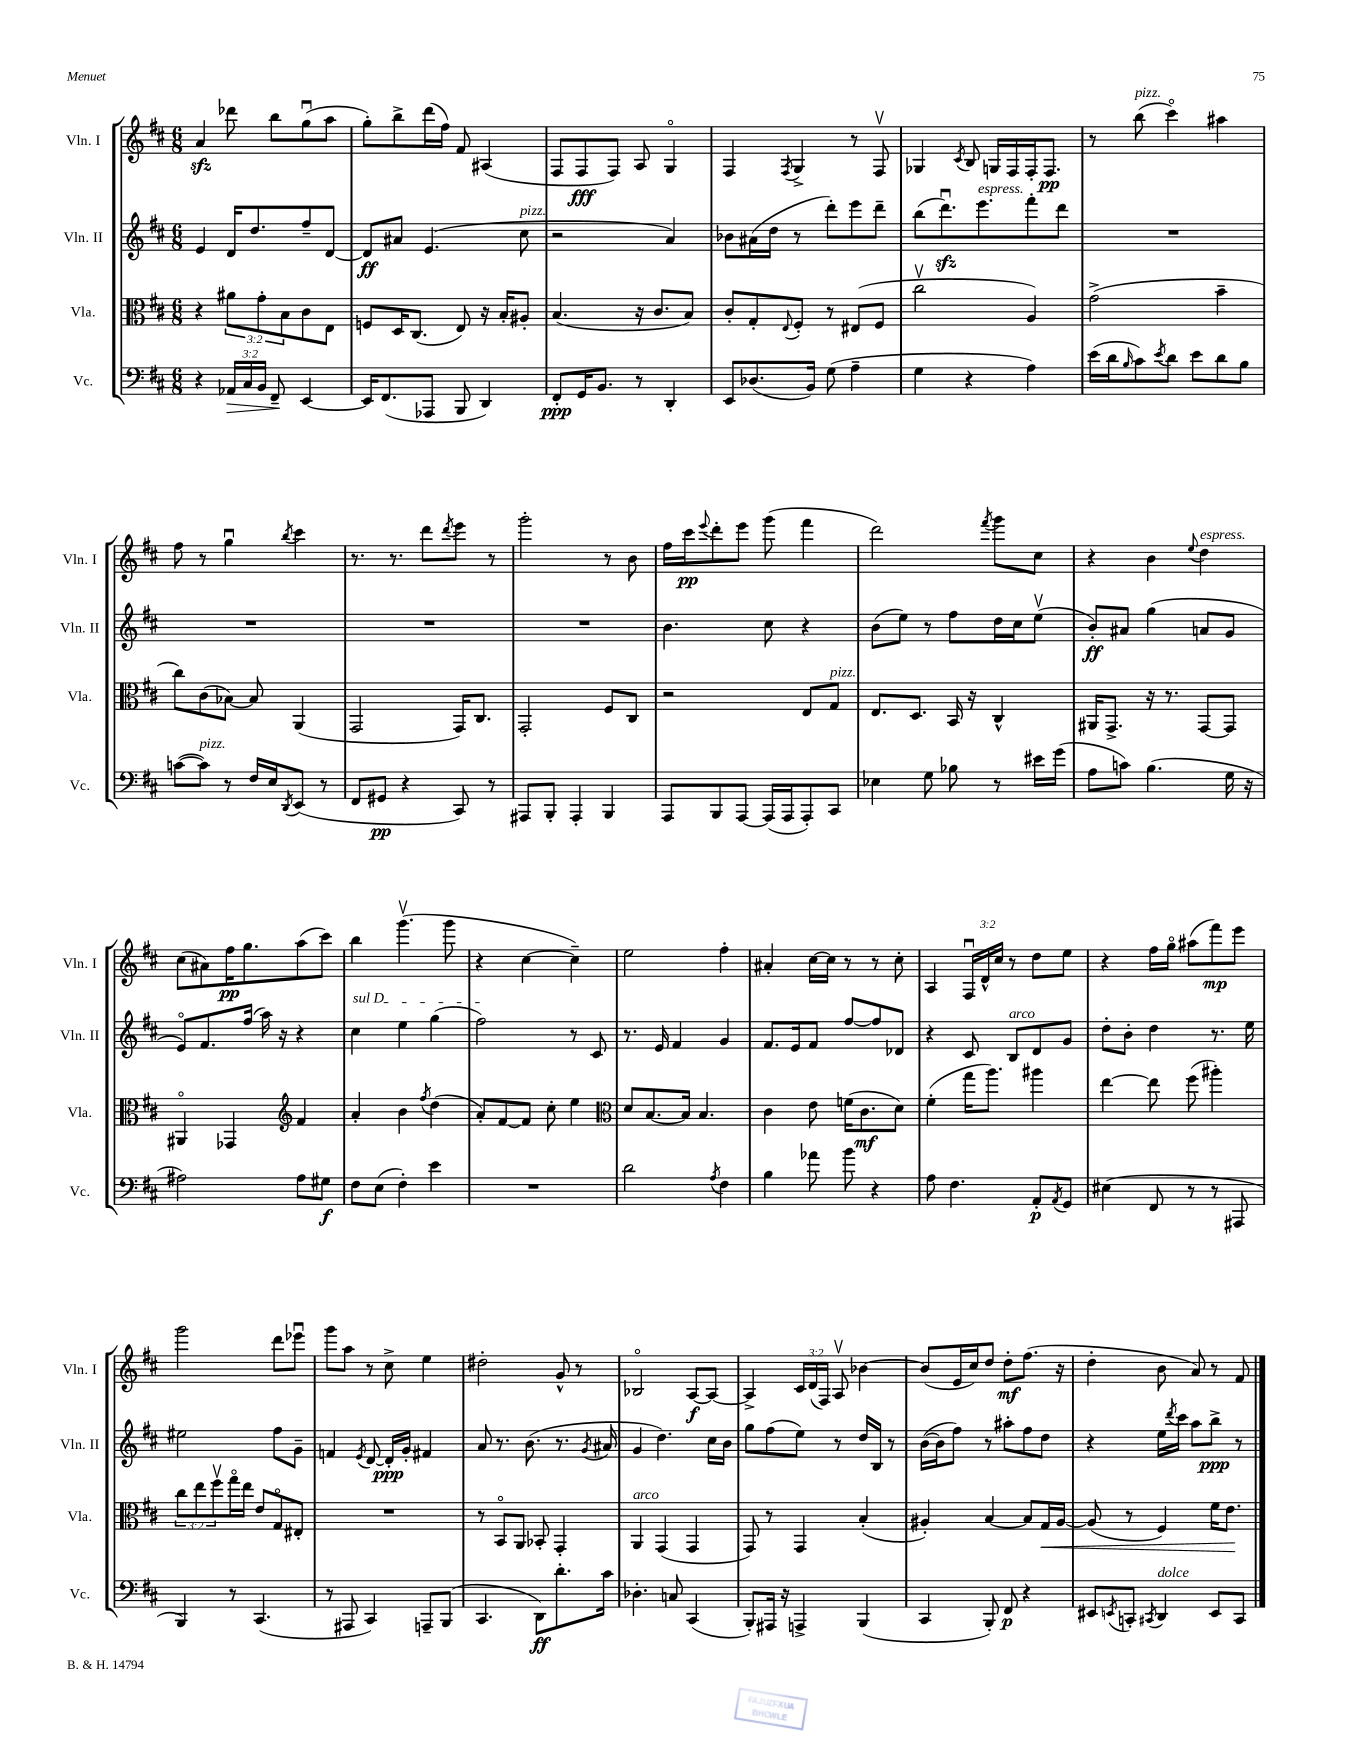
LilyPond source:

<<
\new StaffGroup <<
\new Staff = "s0" \with { instrumentName = "Vln. I" shortInstrumentName = "Vln. I" } {
    \clef treble \key d \major \numericTimeSignature \time 6/8 \override Staff.TupletNumber.text = #tuplet-number::calc-fraction-text
    a'4\sfz des'''8 b''8 g''8\downbow( a''8 |
    g''8-.) b''8-> d'''16( fis''16) fis'8 ais4( |
    fis8 fis8\fff fis8) a8 g4\flageolet |
    fis4 \acciaccatura { fis8 } g4-> r8 fis8\upbow |
    ges4 \acciaccatura { cis'8 } b8 g16 fis16 fis16-. fis8.\pp |
    r8 b''8^\markup { \italic "pizz." }( cis'''4\flageolet) ais''4 |
    fis''8 r8 g''4\downbow \acciaccatura { b''8 } cis'''4 |
    r8. r8. d'''8 \acciaccatura { d'''8 } e'''8 r8 |
    g'''2-. r8 b'8 |
    fis''16 cis'''16\pp \appoggiatura { e'''8 } d'''8-. e'''8 g'''8( fis'''4 |
    d'''2) \acciaccatura { fis'''8 } g'''8 cis''8 |
    r4 b'4 \appoggiatura { e''8 } d''4^\markup { \italic "espress." } |
    cis''8( ais'8) fis''16\pp g''8. a''8( cis'''8) |
    b''4 g'''4.\upbow( g'''8 |
    r4 cis''4~ cis''4--) |
    e''2 fis''4-. |
    ais'4-. cis''16~ cis''16 r8 r8 cis''8-. |
    a4 \tuplet 3/2 { fis16\downbow d'16-^ cis''16 } r8 d''8 e''8 |
    r4 fis''16 g''16\flageolet ais''8( fis'''8\mp) e'''8 |
    g'''2 d'''8 ees'''8\downbow |
    g'''8 a''8 r8 cis''8-> e''4 |
    dis''2-. g'8-^ r8 |
    bes2\flageolet a8~\f a8~ |
    a4-> \tuplet 3/2 { cis'16 d'16( fis16) } a8\upbow bes'4~ |
    bes'8( e'16 cis''16) d''8 d''8-.\mf fis''8.( r16 |
    d''4-. b'8 a'8) r8 fis'8 \bar "|." |
}
\new Staff = "s1" \with { instrumentName = "Vln. II" shortInstrumentName = "Vln. II" } {
    \clef treble \key d \major \numericTimeSignature \time 6/8
    e'4 d'16 d''8. fis''8-- d'8~ |
    d'8\ff ais'8 e'4.( cis''8^\markup { \italic "pizz." } |
    r2 a'4) |
    bes'8 ais'16( d''16 r8 d'''8-.) e'''8 d'''8-- |
    b''8( d'''8.\downbow\sfz) e'''8.^\markup { \italic "espress." } fis'''8-. d'''8 |
    R2. |
    R2. |
    R2. |
    R2. |
    b'4. cis''8 r4 |
    b'8( e''8) r8 fis''8 d''16 cis''16 e''8\upbow( |
    b'8-.\ff) ais'8 g''4( a'8 g'8 |
    e'8\flageolet) fis'8. fis''16( a''16) r16 r4 |
    \once \override TextSpanner.bound-details.left.text = \markup { \italic "sul D" } cis''4\startTextSpan e''4 g''4( |
    fis''2\stopTextSpan) r8 cis'8 |
    r8. e'16 fis'4 g'4 |
    fis'8. e'16 fis'8 fis''8~ fis''8 des'8 |
    r4 cis'8 b8^\markup { \italic "arco" } d'8 g'8 |
    d''8-. b'8-. d''4 r8. e''16 |
    eis''2 fis''8 g'8-- |
    f'4 \acciaccatura { e'8 } d'8~ d'16-.\ppp g'16-. fis'4 |
    a'8 r8. b'8.( r8. \acciaccatura { g'8 } ais'16 |
    g'4 d''4.) cis''16 b'16 |
    g''8 fis''8( e''8) r8 d''16 b16 r8 |
    b'16~( b'16 fis''8) r8 ais''8-. fis''8 d''8 |
    r4 e''16 \acciaccatura { d'''8 } cis'''16 a''8 b''8->\ppp r8 \bar "|." |
}
\new Staff = "s2" \with { instrumentName = "Vla." shortInstrumentName = "Vla." } {
    \clef alto \key d \major \numericTimeSignature \time 6/8 \override Staff.TupletNumber.text = #tuplet-number::calc-fraction-text
    r4 \tuplet 3/2 { ais'8 g'8-. b8 } cis'8 e8 |
    f8 d16 cis8.( e8) r16 b16-. ais8-. |
    b4.( r16 cis'8. b8) |
    cis'8-. g8-. \appoggiatura { e8 } fis8-. r8 eis8( fis8 |
    cis''2\upbow a4) |
    g'2->( b'4-- |
    cis''8) cis'8( bes8~) bes8 a,4( |
    g,2 g,16) cis8. |
    g,2-. fis8 cis8 |
    r2 e8 g8^\markup { \italic "pizz." } |
    e8. d8. b,16 r16 cis4-^ |
    ais,16 g,8.-> r16 r8. g,8~ g,8 |
    ais,4\flageolet ges,4 \clef treble fis'4 |
    a'4-. b'4 \acciaccatura { fis''8 } d''4( |
    a'8-.) fis'8~ fis'8 cis''8-. e''4 |
    \clef alto d'8 b8.~ b16 b4. |
    cis'4 e'8 f'16( cis'8.\mf d'8) |
    fis'4-.( g''16 a''8.) ais''4 |
    e''4~ e''8 fis''8( ais''4-.) |
    \tuplet 3/2 { cis''8 e''8 fis''8\upbow } g''16\flageolet e''16 e'8 g8\flageolet eis8-. |
    R2. |
    r8 b,8\flageolet a,8 bes,8-. g,4-. |
    a,4^\markup { \italic "arco" } g,4( g,4 |
    g,8) r8 g,4 b4-.( |
    ais4-.) b4~ b8 g16\< ais16~ |
    ais8( r8 fis4) fis'16 e'8.\! \bar "|." |
}
\new Staff = "s3" \with { instrumentName = "Vc." shortInstrumentName = "Vc." } {
    \clef bass \key d \major \numericTimeSignature \time 6/8 \override Staff.TupletNumber.text = #tuplet-number::calc-fraction-text
    r4 \tuplet 3/2 { aes,16\> cis16 b,16 } fis,8--\! e,4~ |
    e,16 fis,8.( aes,,8 b,,8 d,4) |
    fis,8-.\ppp g,16 b,8. r8 d,4-. |
    e,8 des8.( b,16) g8( a4-- |
    g4 r4 a4) |
    e'16( d'16 \grace { b16 } cis'8) \acciaccatura { e'8 } d'8 e'8 d'8 b8 |
    c'8~( c'8^\markup { \italic "pizz." }) r8 fis16 e16 \acciaccatura { d,8 } e,8( r8 |
    fis,8 gis,8\pp r4 cis,8) r8 |
    ais,,8 b,,8-. ais,,4-. b,,4 |
    a,,8 b,,8 a,,8~ a,,16( a,,16 a,,8-.) cis,8 |
    ees4 g8 bes8 r8 eis'16 g'16( |
    a8 c'8) b4.( g16 r16 |
    ais2) ais8 gis8\f |
    fis8 e8( fis4-.) e'4 |
    R2. |
    d'2 \acciaccatura { a8 } fis4 |
    b4 aes'8 b'8 r4 |
    a8 fis4. a,8-.\p \acciaccatura { a,8 } g,8 |
    eis4( fis,8 r8 r8 ais,,8 |
    b,,4) r8 cis,4.( |
    r8 ais,,8 cis,4) a,,8-- b,,8( |
    cis,4. d,8\ff) d'8.-. cis'16 |
    des4.-. c8 cis,4( |
    b,,8-.) ais,,16 r16 a,,4-> b,,4( |
    cis,4 b,,8-.) fis,8\p r4 |
    eis,8 \acciaccatura { e,8 } c,8-. \acciaccatura { cis,8 } d,4^\markup { \italic "dolce" } e,8 cis,8 \bar "|." |
}
>>
>>
\layout { \context { \Score \remove "Bar_number_engraver" } }
